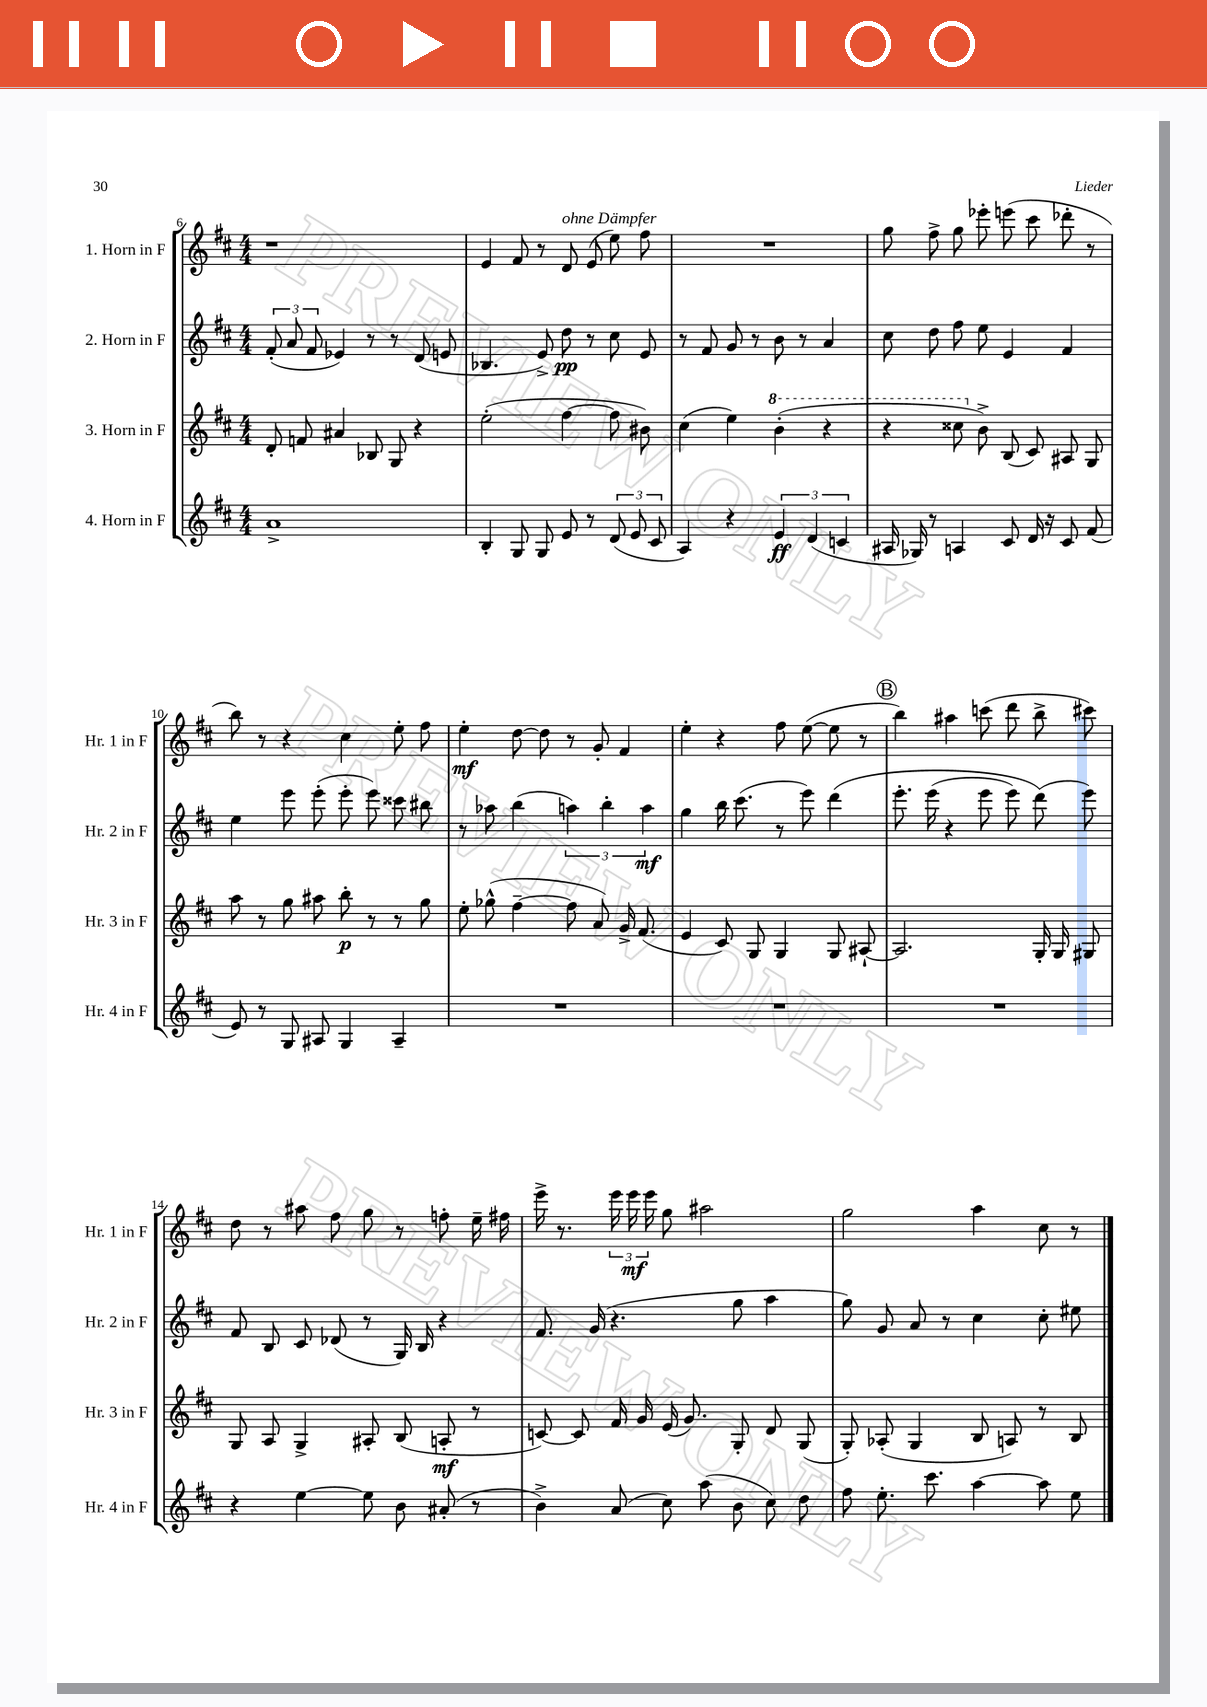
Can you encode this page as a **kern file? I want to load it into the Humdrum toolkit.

**kern	**dynam	**kern	**dynam	**kern	**dynam	**kern	**dynam
*part4	*part4	*part3	*part3	*part2	*part2	*part1	*part1
*staff4	*staff4	*staff3	*staff3	*staff2	*staff2	*staff1	*staff1
*I"4. Horn in F	*	*I"3. Horn in F	*	*I"2. Horn in F	*	*I"1. Horn in F	*
*I'Hr. 4 in F	*	*I'Hr. 3 in F	*	*I'Hr. 2 in F	*	*I'Hr. 1 in F	*
*clefG2	*	*clefG2	*	*clefG2	*	*clefG2	*
*k[f#c#]	*	*k[f#c#]	*	*k[f#c#]	*	*k[f#c#]	*
*M4/4	*	*M4/4	*	*M4/4	*	*M4/4	*
=6	=6	=6	=6	=6	=6	=6	=6
1a^	.	8d'/	.	(12f#'/	.	1r	.
.	.	.	.	12a/	.	.	.
.	.	8fn/	.	.	.	.	.
.	.	.	.	12f#/	.	.	.
.	.	4a#X/	.	4e-X/)	.	.	.
.	.	8B-X/	.	8r	.	.	.
.	.	8G/	.	8r	.	.	.
.	.	4r	.	(8d/	.	.	.
.	.	.	.	8en/	.	.	.
=7	=7	=7	=7	=7	=7	=7	=7
4B'/	.	(2ee'\	.	4.B-X/	.	4e/	.
8G/	.	.	.	.	.	8f#/	.
8G/	.	.	.	8e^/)	.	8r	.
!	!	!	!	!	!	!LO:TX:a:i:t=ohne Dämpfer	!
8e/	.	[4ff#\	.	8dd\	pp	8d/	.
8r	.	.	.	8r	.	(8e/	.
(12d/	.	8ff#\]	.	8cc#\	.	8ee\)	.
12e/	.	.	.	.	.	.	.
.	.	8b#X\)	.	8e/	.	8ff#\	.
12c#/	.	.	.	.	.	.	.
=8	=8	=8	=8	=8	=8	=8	=8
4A/)	.	(4cc#\	.	8r	.	1r	.
.	.	.	.	8f#/	.	.	.
4r	.	4ee\)	.	8g/	.	.	.
.	.	.	.	8r	.	.	.
*	*	*8va	*	*	*	*	*
6e/	ff	(4bb'\	.	8b\	.	.	.
.	.	.	.	8r	.	.	.
(6d/	.	.	.	.	.	.	.
.	.	4r	.	4a/	.	.	.
6cn/	.	.	.	.	.	.	.
=9	=9	=9	=9	=9	=9	=9	=9
16A#X/	.	4r	.	8cc#\	.	8gg\	.
16G-X/)	.	.	.	.	.	.	.
8r	.	.	.	8dd\	.	8ff#^\	.
4An/	.	8ccc##X\	.	8ff#\	.	8gg\	.
*	*	*X8va	*	*	*	*	*
.	.	8b^\)	.	8ee\	.	8eee-X'\	.
8c#/	.	(8B/	.	4e/	.	(8eeen\	.
16d/	.	8c#/)	.	.	.	8ccc#\	.
16r	.	.	.	.	.	.	.
8c#/	.	8A#X/	.	4f#/	.	8ddd-X'\	.
(8f#/	.	8G/	.	.	.	8r	.
!!LO:LB:g=z
=10	=10	=10	=10	=10	=10	=10	=10
8e/)	.	8aa\	.	4ee\	.	8bb\)	.
8r	.	8r	.	.	.	8r	.
8G/	.	8gg\	.	8eee\	.	4r	.
8A#X/	.	8aa#X\	.	(8eee'\	.	.	.
4G/	.	8bb'\	p	8eee'\	.	4cc#\	.
.	.	8r	.	8eee\)	.	.	.
4A#~/	.	8r	.	8ccc##X\	.	8ee'\	.
.	.	8gg\	.	8bb#X\	.	8ff#\	.
=11	=11	=11	=11	=11	=11	=11	=11
1r	.	8ee'\	.	8r	.	4ee'\	mf
.	.	(8gg-X^^\	.	8aa-X\	.	.	.
.	.	[4ff#~\	.	(4bb\	.	[8dd\	.
.	.	.	.	.	.	8dd\]	.
.	.	8ff#\]	.	6aan\)	.	8r	.
.	.	8a/)	.	.	.	8g'/	.
.	.	.	.	6bb'\	.	.	.
.	.	16g^/	.	.	.	4f#/	.
.	.	(8.f#/	.	.	.	.	.
.	.	.	.	6aa\	mf	.	.
=12	=12	=12	=12	=12	=12	=12	=12
1r	.	4e/	.	4gg\	.	4ee'\	.
.	.	8c#/)	.	16bb\	.	4r	.
.	.	.	.	(8.ccc#\	.	.	.
.	.	8G/	.	.	.	.	.
.	.	4G/	.	8r	.	8ff#\	.
.	.	.	.	8eee\)	.	([8ee\	.
.	.	8G/	.	(4ddd\	.	8ee\]	.
.	.	[8A#X`/	.	.	.	8r	.
!!LO:REH:place=s1:t=B
=13	=13	=13	=13	=13	=13	=13	=13
1r	.	2.A#/]	.	8.eee'\	.	4bb\)	.
.	.	.	.	(16eee\	.	.	.
.	.	.	.	4r	.	4aa#X\	.
.	.	.	.	8eee\	.	(8cccn\	.
.	.	.	.	8eee\)	.	8ddd\	.
.	.	16G'/	.	(8ddd\)	.	8bb^\	.
.	.	16G/	.	.	.	.	.
.	.	8G#X/	.	8eee\)	.	8ccc#X\)	.
!!LO:LB:g=z
=14	=14	=14	=14	=14	=14	=14	=14
4r	.	8G/	.	8f#/	.	8dd\	.
.	.	8A/	.	8B/	.	8r	.
[4ee\	.	4G^/	.	8c#/	.	8aa#X\	.
.	.	.	.	(8d-X/	.	8ff#\	.
8ee\]	.	8A#X'/	.	8r	.	8gg\	.
8b\	.	(8B/	.	16G/)	.	8r	.
.	.	.	.	16B/	.	.	.
(8a#X'/	.	8An'/	mf	4r	.	8ffn'\	.
8r	.	8r	.	.	.	16ee~\	.
.	.	.	.	.	.	16ff#X\	.
=15	=15	=15	=15	=15	=15	=15	=15
4b^\)	.	[8cn/)	.	8.f#/	.	16eee^\	.
.	.	.	.	.	.	8.r	.
.	.	8c/]	.	.	.	.	.
.	.	.	.	(16g/	.	.	.
(8a/	.	16f#/	.	4.r	.	24eee\	.
.	.	.	.	.	.	24eee\	mf
.	.	16g/	.	.	.	.	.
.	.	.	.	.	.	24eee\	.
8cc#\)	.	(16e/	.	.	.	8gg\	.
.	.	8.g/)	.	.	.	.	.
(8aa\	.	.	.	.	.	2aa#X\	.
8b\	.	8G'/	.	8gg\	.	.	.
8cc#\)	.	8d/	.	4aa\	.	.	.
8dd\	.	(8G/	.	.	.	.	.
=16	=16	=16	=16	=16	=16	=16	=16
8ff#\	.	8G'/)	.	8gg\)	.	2gg\	.
8.ee'\	.	(8A-X'/	.	8g/	.	.	.
.	.	4G/	.	8a/	.	.	.
8.ccc#\	.	.	.	.	.	.	.
.	.	.	.	8r	.	.	.
[4aa\	.	8B/	.	4cc#\	.	4aa\	.
.	.	8An/)	.	.	.	.	.
8aa\]	.	8r	.	8cc#'\	.	8cc#\	.
8ee\	.	8B/	.	8ee#X\	.	8r	.
==	==	==	==	==	==	==	==
*-	*-	*-	*-	*-	*-	*-	*-
